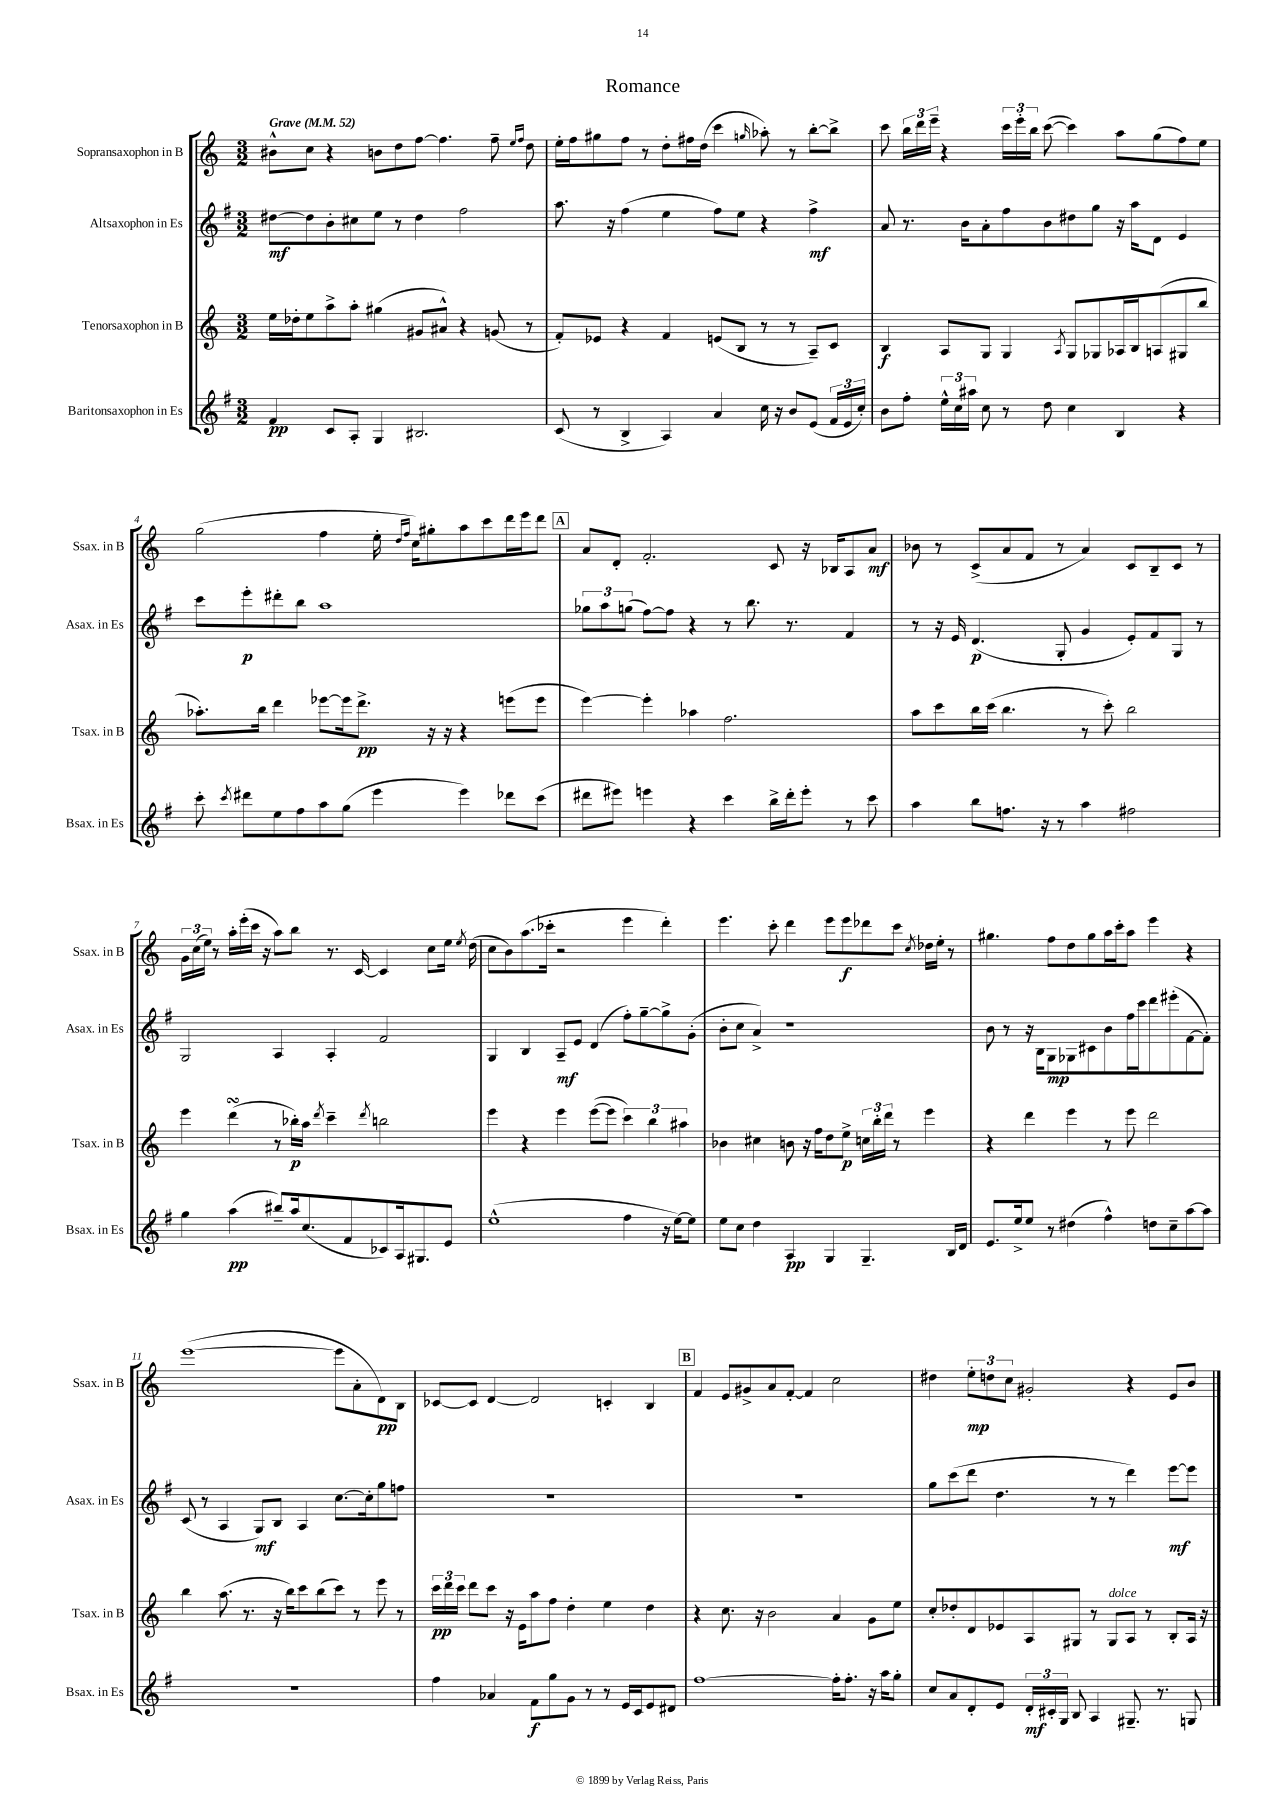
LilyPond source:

\header { title = "Romance" }
<<
\new StaffGroup <<
\new Staff = "s0" \with { instrumentName = "Sopransaxophon in B" shortInstrumentName = "Ssax. in B" } {
    \clef treble \key c \major \numericTimeSignature \time 3/2 \tempo "Grave" 4 = 52
    \autoBeamOff bis'8[-^ c''8] r4 b'8[ d''8 f''8]~ f''4. f''8-- \grace { e''16[ f''16] } d''8 |
    e''16[-. f''16 gis''8 f''8] r8 d''8[-. fis''16 d''16]( c'''4 \grace { g''16 } aes''8-.) r8 b''8[~-. b''8]-> |
    c'''8 \tuplet 3/2 { b''16[ d'''16 e'''16]-- } r4 \tuplet 3/2 { c'''16[ e'''16-. b''16] } c'''8~( c'''4) a''8[ g''8( f''8) e''8] |
    g''2( f''4 e''16-. \grace { d''16[ f''16] } c''16[) gis''8-. a''8 c'''8 d'''16 e'''16 d'''8] |
    \mark \markup { \box "A" } a'8[ d'8]-. f'2.-. c'8 r16 bes16[ a8 a'8]\mf |
    bes'8 r8 c'8[->( a'8 f'8] r8 a'4) c'8[ b8-- c'8] r8 |
    \tuplet 3/2 { g'16[ c''16( e''16]) } r8 a''16[-. e'''16-.( c'''16] r16 a''8[) b''8] r8. c'16~ c'4 c''8[ e''16] \acciaccatura { e''8 } d''16( |
    c''8[ b'8) a''8.( ces'''16]-. r2 e'''4 d'''4-.) |
    e'''4. c'''8-. d'''4 e'''8[ e'''8\f des'''8 c'''8] \acciaccatura { c''8 } des''16[ e''16]-. r8 |
    gis''4. f''8[ d''8 gis''8 a''16 c'''16-. a''8] e'''4 r4 |
    e'''1~( e'''8[ a'8-. d'8\pp) b8] |
    ces'8[~ ces'8] d'4~ d'2 c'4-. b4 |
    \mark \markup { \box "B" } f'4 e'8[ gis'8-> a'8 f'8]~-. f'4 c''2 |
    dis''4 \tuplet 3/2 { e''8[-.\mp d''8 c''8] } gis'2-. r4 e'8[ b'8] \bar "|." |
}
\new Staff = "s1" \with { instrumentName = "Altsaxophon in Es" shortInstrumentName = "Asax. in Es" } {
    \clef treble \key g \major \numericTimeSignature \time 3/2
    \autoBeamOff dis''8[~\mf dis''8 b'8-. cis''8 e''8] r8 dis''4 fis''2 |
    a''8. r16 fis''4( e''4 fis''8[) e''8] r4 fis''4->\mf |
    a'8 r8. b'16[ a'8-. fis''8 b'8 dis''8 g''8] r16 a''16[ d'8] e'4 |
    c'''8[ e'''8-.\p dis'''8-. b''8] a''1 |
    \mark \markup { \box "A" } \tuplet 3/2 { ges''8[ a''8 g''8]( } fis''8[~) fis''8] r4 r8 b''8. r8. fis'4 |
    r8 r16 e'16 d'4.\p( g8-. g'4 e'8[-.) fis'8 g8] r8 |
    g2 a4 a4-. fis'2 |
    g4 b4 a8[--\mf e'8] d'4( fis''8[-.) g''8~-- g''8-> g'8]-.( |
    b'8[-. c''8] a'4->) r1 |
    b'8 r8 r16 b16[ g8\mp ges8 cis'8 b'8 fis''16 c'''16 d'''8 eis'''8-.( fis'8~ fis'8]-.) |
    c'8( r8 a4 g8[\mf) b8] a4 c''8.[~ c''16-. g''8 f''8] |
    R1. |
    \mark \markup { \box "B" } R1. |
    g''8[ c'''8( d'''8] d''4. r8 r8 d'''4) e'''8[~\mf e'''8] \bar "|." |
}
\new Staff = "s2" \with { instrumentName = "Tenorsaxophon in B" shortInstrumentName = "Tsax. in B" } {
    \clef treble \key c \major \numericTimeSignature \time 3/2
    \autoBeamOff e''16[ des''16-. e''8 a''8-> a''8]-. gis''4( gis'8[ ais'8]-^) r4 g'8( r8 |
    f'8[-.) ees'8] r4 f'4 e'8[( b8] r8 r8 a8[--) c'8] |
    b4\f a8[ g8] g4 \acciaccatura { a8 } g8[ ges8 aes16 b16 a8( gis8 b''8] |
    aes''8.[-.) b''16] d'''4 ees'''8[~ ees'''16 d'''8.]->\pp r16 r16 r4 e'''8[( e'''8] |
    \mark \markup { \box "A" } e'''4~) e'''4-. aes''4 f''2. |
    a''8[ c'''8 b''16 c'''16]( b''4. r8 c'''8-.) b''2 |
    e'''4 d'''4\turn( r8 bes''16[-.\p) a''16] \acciaccatura { d'''8 } c'''4-- \acciaccatura { d'''8 } b''2 |
    e'''4 r4 e'''4 e'''8[~( e'''8] \tuplet 3/2 { c'''4) b''4 ais''4 } |
    bes'4 cis''4 b'8 r16 f''16[ d''8 e''8]->\p \tuplet 3/2 { c''16[ b''16-. d'''16] } r8 e'''4 |
    r4 d'''4 e'''4 r8 e'''8 d'''2 |
    b''4 a''8.( r8. r16 b''16[) c'''8 b''8( c'''8]) r8 e'''8 r8 |
    \tuplet 3/2 { c'''16[\pp d'''16 c'''16] } d'''8[ c'''8] r16 e'16[ a''8 f''8] d''4-. e''4 d''4 |
    \mark \markup { \box "B" } r4 c''8. r16 b'2 a'4 g'8[ e''8] |
    c''8[-. des''8-. d'8 ees'8 a8 gis8] r8 gis8[^\markup { \italic "dolce" } a8] r8 b8[-. a16] r16 \bar "|." |
}
\new Staff = "s3" \with { instrumentName = "Baritonsaxophon in Es" shortInstrumentName = "Bsax. in Es" } {
    \clef treble \key g \major \numericTimeSignature \time 3/2
    \autoBeamOff fis'4\pp c'8[ a8]-. g4 bis2. |
    c'8( r8 b4-> a4) a'4 c''16 r16 b'8[ e'8]( \tuplet 3/2 { fis'16[ e'16 c''16]-.) } |
    b'8[ fis''8]-. \tuplet 3/2 { e''16[-^ c''16 ais''16] } c''8 r8 d''8 c''4 b4 r4 |
    c'''8-. \acciaccatura { c'''8 } dis'''8[ e''8 fis''8 a''8 g''8]( e'''4 e'''4) des'''8[ c'''8]( |
    \mark \markup { \box "A" } dis'''8[ eis'''8]) e'''4 r4 c'''4 b''16[-> dis'''16-. e'''8]-. r8 c'''8 |
    a''4 b''8[ f''8.] r16 r8 a''4 fis''2 |
    g''4 a''4\pp( bis''8[--) a''16 c''8.( fis'8 ces'8) a16 gis8. e'8] |
    e''1-^( fis''4 r16 e''16[~) e''8] |
    e''8[ c''8] d''4 a4\pp g4 g4.-- b16[ d'16] |
    e'8.[ e''16-> e''8] r8 dis''4( fis''4-^) d''8[ c''8-- a''8~ a''8] |
    R1. |
    fis''4 aes'4 fis'8[\f g''8 g'8] r8 r8 e'16[ c'16 e'8 dis'8] |
    \mark \markup { \box "B" } fis''1~ fis''16[-. fis''8.]-. r16 a''16[ g''8]-. |
    c''8[ a'8 d'8-. e'8] \tuplet 3/2 { d'16[-.\mf cis'16-. g16] } b8 a4 gis8.-- r8. g8 \bar "|." |
}
>>
>>
